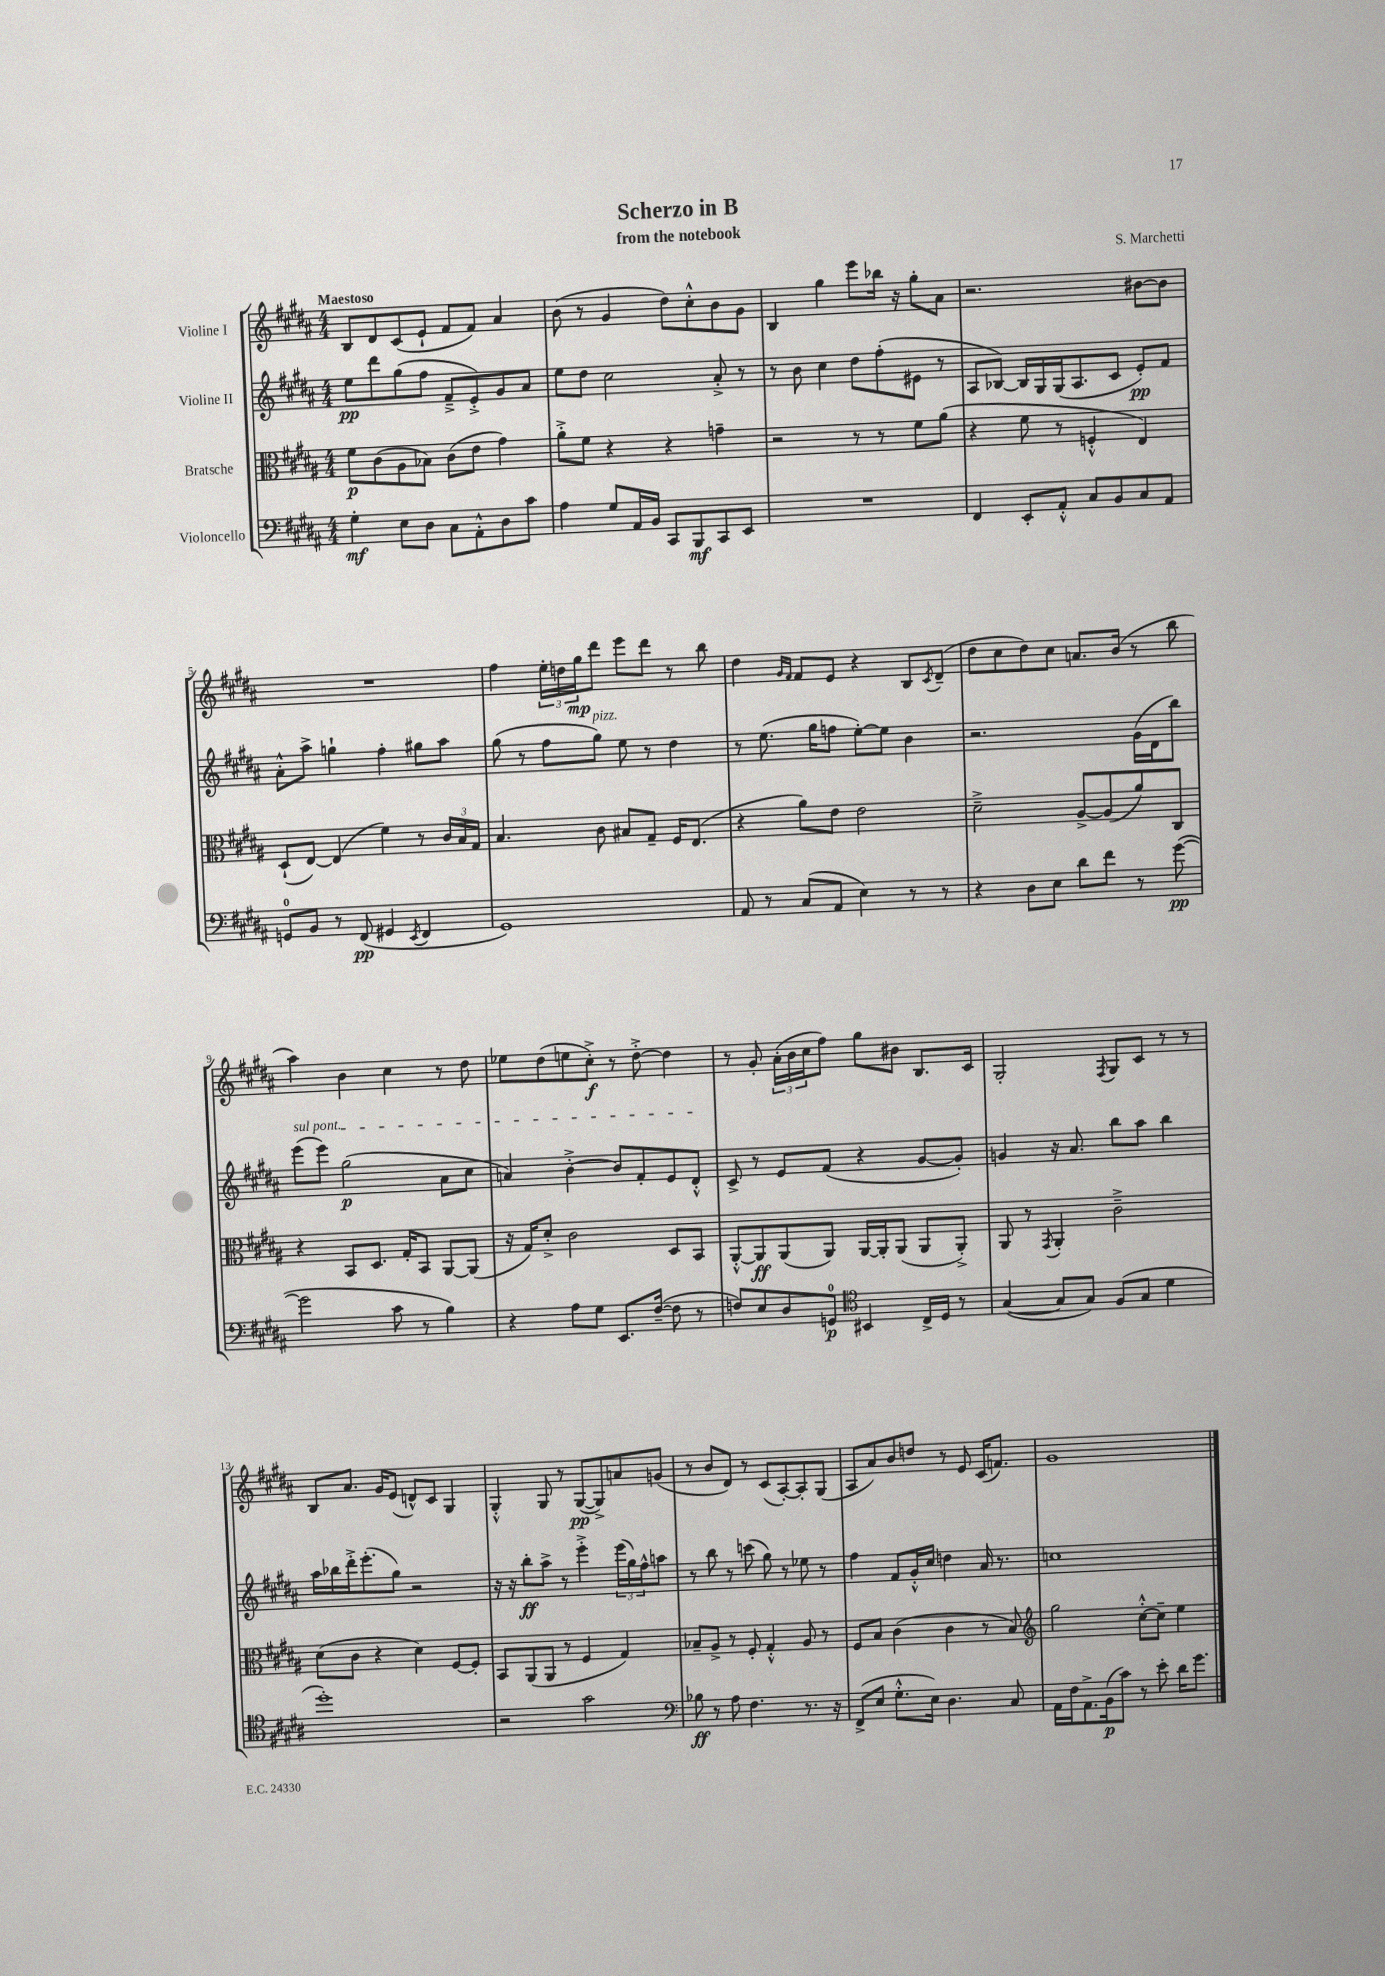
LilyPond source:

\header { title = "Scherzo in B" composer = "S. Marchetti" subtitle = "from the notebook" }
<<
\new StaffGroup <<
\new Staff = "s0" \with { instrumentName = "Violine I" } {
    \clef treble \key b \major \numericTimeSignature \time 4/4 \tempo "Maestoso"
    b8 dis'8 cis'8( e'8-! fis'8 fis'8) ais'4 |
    b'8( r8 gis'4 dis''8) cis''8-.-^ b'8 gis'8 |
    b4 gis''4 e'''8 bes''16 r16 gis''8-. ais'8 |
    r2. bis'8~ bis'8 |
    R1 |
    fis''4 \tuplet 3/2 { e''16-. d''16 gis''16\mp } dis'''8 e'''8 dis'''8 r8 b''8 |
    dis''4 \grace { gis'16 fis'16 } fis'8 e'8 r4 b8 \acciaccatura { cis'8 } dis'8--( |
    dis''8 cis''8 dis''8) cis''8 a'8. b'16( r8 b''8 |
    ais''4) b'4 cis''4 r8 dis''8 |
    ees''8 dis''8( e''8 cis''8-.->\f) r8 dis''8~-.-> dis''4 |
    r8 gis'8-. \tuplet 3/2 { ais'16-.( b'16 cis''16 } fis''8) gis''8 bis'8 b8. cis'16 |
    gis2-. \acciaccatura { fis8 } gis8 cis'8 r8 r8 |
    b8 ais'8. gis'16 e'8( d'8-^) cis'8 gis4 |
    gis4-.-^ gis8 r8 gis8~\pp( gis8->) a'8 g'8( |
    r8 b'8 dis'8) r8 cis'8( ais8~-.) ais8-. gis8( |
    ais8 ais'8) b'8 d''8 r8 e'8 cis'16( f'8.) |
    gis'1 \bar "|." |
}
\new Staff = "s1" \with { instrumentName = "Violine II" } {
    \clef treble \key b \major \numericTimeSignature \time 4/4
    e''8\pp dis'''8 gis''8( fis''8 fis'8---> e'8-.->) gis'8 ais'8 |
    e''8 dis''8 cis''2 ais'8-.-> r8 |
    r8 b'8 cis''4 dis''8 fis''8-.( eis'8 r8 |
    ais8 bes8~) bes16 gis16 gis16( ais8. cis'8 e'8-.\pp) fis'8 |
    ais'8-.-^ ais''8-> g''4-! fis''4-. gis''8 ais''8 |
    gis''8( r8 fis''8 gis''8^\markup { \italic "pizz." }) e''8 r8 dis''4 |
    r8 e''8.( gis''16 f''8 e''8~-.) e''8 b'4 |
    r2. gis'16( dis'16 b''8) |
    \once \override TextSpanner.bound-details.left.text = \markup { \italic "sul pont." } e'''8\startTextSpan( e'''8) gis''2\p( ais'8 cis''8 |
    a'4) b'4~-.-> b'8 fis'8-. e'8 dis'8-.-^\stopTextSpan |
    cis'8-> r8 e'8 fis'8( r4 gis'8~ gis'8-.) |
    g'4 r16 ais'8. b''8 ais''8 b''4 |
    ais''16 bes''16 dis'''16-.-> e'''8.-.( gis''8) r2 |
    r16 r16 b''8-.\ff ais''8-> r8 e'''4-.-> \tuplet 3/2 { e'''16( gis''16) fis''16-^ } a''8 |
    r8 b''8 r8 c'''8( gis''8) r8 ees''8 r8 |
    fis''4 fis'8 gis'16-.-^ cis''16 d''4 ais'16 r8. |
    c''1 \bar "|." |
}
\new Staff = "s2" \with { instrumentName = "Bratsche" } {
    \clef alto \key b \major \numericTimeSignature \time 4/4
    fis'8\p cis'8( ais8 bes8) cis'8( e'8 gis'4) |
    ais'8-.-> fis'8 r4 r4 g'4-- |
    r2 r8 r8 fis'8 ais'8( |
    r4 fis'8 r8 f4-.-^ e4) |
    dis8-!( e8~) e4( fis'4) r8 \tuplet 3/2 { cis'16 b16 gis16 } |
    b4. cis'8 bis8 gis8-- fis16 e8.( |
    r4 ais'8) e'8 e'2 |
    dis'2---> ais8~-> ais8( ais'8) cis8 |
    r4 b,8 dis8. gis16-. b,8 ais,8~ ais,8( |
    r16 gis16) dis'8-.-> cis'2 dis8 b,8 |
    ais,8~-.-^ ais,8\ff ais,8( ais,8) ais,16~ ais,16-. ais,8( ais,8 ais,8-.->) |
    ais,8 r8 \acciaccatura { gis,8 } ais,4-. cis'2---> |
    dis'8( cis'8 r4 dis'4) fis8~ fis8-. |
    b,8 ais,8( ais,8 r8 fis4 gis4) |
    bes8-- ais8-> r8 fis8-. gis4-.-^ ais8 r8 |
    fis8 b8 cis'4( cis'4 r8 b8) |
    \clef treble gis''2 cis''8~-.-^ cis''8-- e''4 \bar "|." |
}
\new Staff = "s3" \with { instrumentName = "Violoncello" } {
    \clef bass \key b \major \numericTimeSignature \time 4/4
    gis4-.\mf e8 dis8 cis8 ais,8-.-^ dis8 cis'8 |
    ais4 gis8 ais,16 b,16 cis,8 b,,8\mf cis,8 e,8 |
    R1 |
    fis,4 e,8-. ais,8-.-^ cis8 b,8 cis8 ais,8 |
    g,8-0 b,8 r8 fis,8\pp( gis,4 \acciaccatura { e,8 } fis,4 |
    gis,1) |
    ais,8 r8 cis8( ais,8 e4) r8 r8 |
    r4 dis8 e8 dis'8 fis'8 r8 gis'8~\pp( |
    gis'2 cis'8 r8 b4) |
    r4 ais8 gis8 e,8. fis16~--( fis8 r8 |
    f8) e8 dis8 g,8-0\p \clef tenor bis,4 cis16-> dis16 r8 |
    gis4~( gis8 gis8) fis8( gis8 dis'4 |
    dis''1-.) |
    r2 gis'2 |
    \clef bass bes8\ff r8 ais8 fis4. r8. r16 |
    fis,8->( e8 gis8.-.-^ e16) dis4. cis8 |
    ais,16 fis16 ais,8.-> b,16\p( cis'8) r8 e'8-. dis'16 gis'8. \bar "|." |
}
>>
>>
